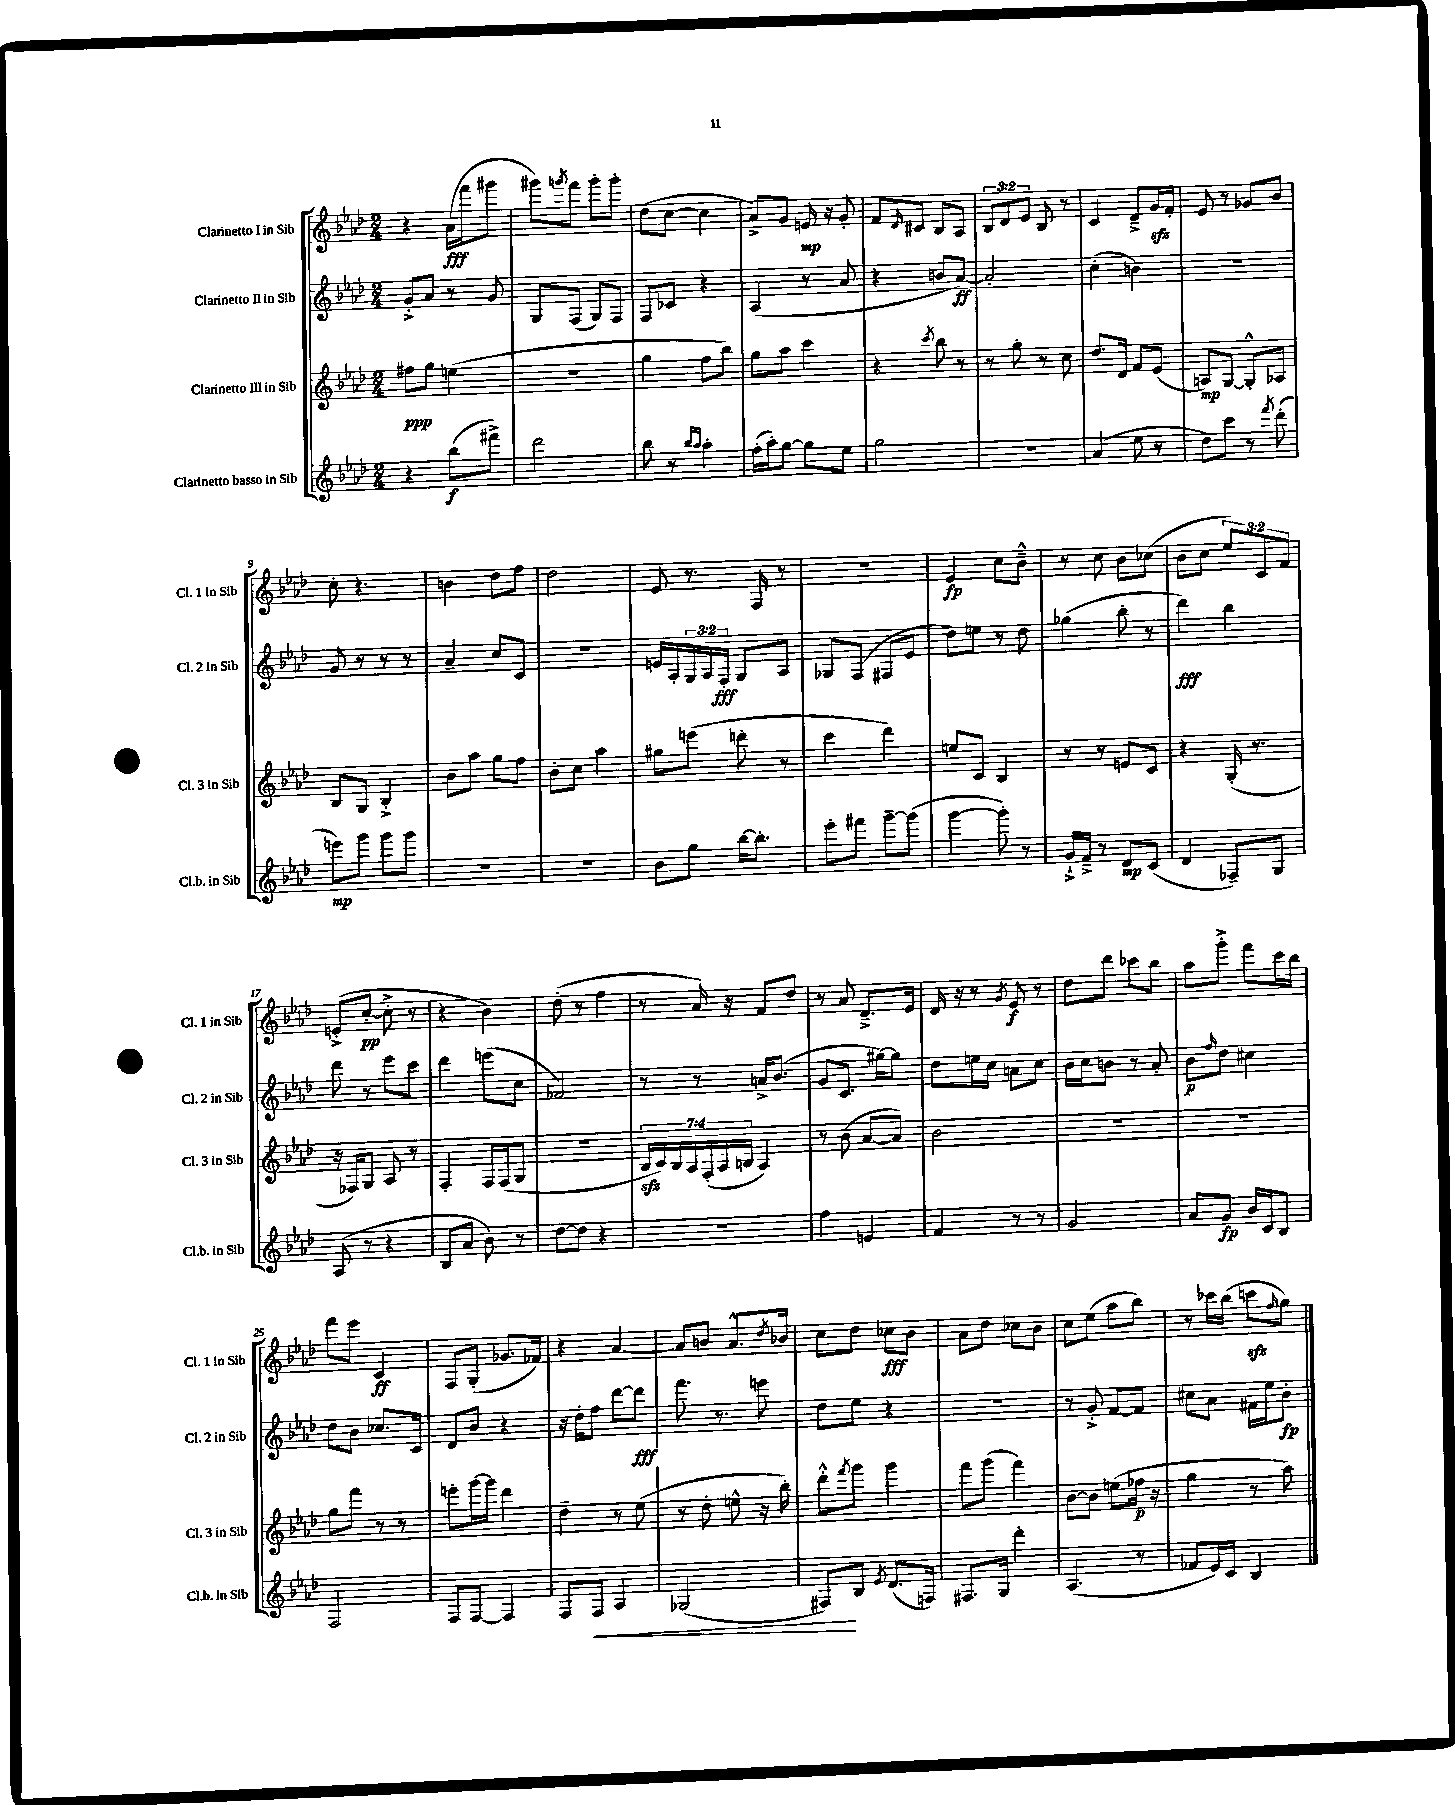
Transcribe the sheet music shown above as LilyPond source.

<<
\new StaffGroup <<
\new Staff = "s0" \with { instrumentName = "Clarinetto I in Sib" shortInstrumentName = "Cl. 1 in Sib" } {
    \clef treble \key aes \major \numericTimeSignature \time 2/4 \override Staff.TupletNumber.text = #tuplet-number::calc-fraction-text
    r4 aes'16\fff( f'''16 gis'''8 |
    gis'''8) \acciaccatura { g'''8 } f'''8 g'''8-. g'''8-. |
    des''8( c''8~ c''4 |
    aes'8->) g'8 e'16\mp r16 g'8-. |
    f'8 \grace { des'16 } cis'8 bes8 aes8 |
    \tuplet 3/2 { bes8 des'8 ees'8 } bes8 r8 |
    c'4 des'8---> g'16\sfz f'16-. |
    ees'8 r8 ges'8 bes'8 |
    c''8-. r4. |
    b'4 des''8 f''8 |
    des''2 |
    ees'8 r8. f16 r8 |
    r2 |
    ees'4\fp c''8 bes'8---^ |
    r8 c''8 bes'8 ces''8( |
    bes'8 c''8 \tuplet 3/2 { ees''8) c'8 f'8 } |
    e'8-.->( c''8~-.\pp c''8-.-> r8 |
    r4 bes'4) |
    des''8-.( r8 f''4 |
    r8 aes'16) r16 f'8 des''8 |
    r8 aes'8 des'8.---> ees'16 |
    des'16 r16 r8 \acciaccatura { g'8 } ees'8\f r8 |
    des''8 des'''8 ces'''8 bes''8 |
    aes''8 g'''8-.-> f'''8 c'''16 bes''16 |
    f'''8 ees'''8 c'4\ff |
    f8 g8-.( ges'8. fes'16) |
    r4 aes'4~ |
    aes'8 b'8 aes'8.-^ \acciaccatura { des''8 } bes'16 |
    c''8 des''8 ces''8\fff bes'8 |
    aes'8 des''8 ces''8 bes'8 |
    c''8 ees''8( aes''8 bes''8) |
    r8 ces'''16 bes''16( c'''8\sfz \grace { f''16 } g''8) \bar "|." |
}
\new Staff = "s1" \with { instrumentName = "Clarinetto II in Sib" shortInstrumentName = "Cl. 2 in Sib" } {
    \clef treble \key aes \major \numericTimeSignature \time 2/4 \override Staff.TupletNumber.text = #tuplet-number::calc-fraction-text
    g'8-.-> aes'8 r8 g'8 |
    g8 f8( g8) f8 |
    f8 ces'8 r4 |
    aes4( r8 aes'8 |
    r4 b'8 aes'8~\ff) |
    aes'2-. |
    c''4-.( b'4) |
    R2 |
    g'8 r8 r8 r8 |
    aes'4-- c''8 c'8 |
    r2 |
    e'16 aes16-. \tuplet 3/2 { g16 aes16 f16-.\fff } g8 aes8 |
    ges8 f8( fis8 ees'8 |
    des''8) e''8 r8 des''8 |
    ges''4( bes''8-. r8 |
    des'''4\fff) bes''4 |
    des'''8 r8 ees'''8 c'''8 |
    des'''4 e'''8( c''8 |
    fes'2) |
    r8 r8 a'16-> bes'8.( |
    g'8 c'8. gis''16~) gis''8 |
    des''8 e''16 c''16 a'8 c''8 |
    bes'16 c''16 b'8 r8 aes'8-. |
    bes'8\p \grace { f''16 } des''8 cis''4 |
    des''8 bes'8 ces''8. c'16 |
    des'8 bes'8 r4 |
    r16 des''16-. f''8 des'''8~ des'''8\fff |
    f'''8. r8. e'''8 |
    des''8 ees''8 r4 |
    R2 |
    r8 g'8-.-> f'8~ f'8 |
    cis''8 aes'8 fis'16 ees''16 bes'8-.\fp \bar "|." |
}
\new Staff = "s2" \with { instrumentName = "Clarinetto III in Sib" shortInstrumentName = "Cl. 3 in Sib" } {
    \clef treble \key aes \major \numericTimeSignature \time 2/4 \override Staff.TupletNumber.text = #tuplet-number::calc-fraction-text
    fis''8\ppp g''8 e''4( |
    R2 |
    g''4 f''8 bes''8) |
    g''8 aes''8 c'''4 |
    r4 \acciaccatura { c'''8 } bes''8 r8 |
    r8 g''8-. r8 c''8 |
    des''8. des'16 f'8 ees'8( |
    a8\mp) g8~ g8-.-^ aes8 |
    bes8 g8 bes4-.-> |
    bes'8 aes''8 g''8 f''8 |
    bes'8-. c''8 aes''4 |
    gis''8 e'''8( d'''8-. r8 |
    c'''4 des'''4) |
    e''8 c'8 bes4 |
    r8 r8 e'8 c'8 |
    r4 g16-.( r8. |
    r16 fes16) g8 aes8 r8 |
    f4-. f16 f16( g8 |
    R2 |
    \tuplet 7/4 { bes16\sfz c'16) bes16 aes16 f16-.( aes16 b16 } aes4) |
    r8 bes'8( aes'8~ aes'8) |
    bes'2 |
    R2 |
    R2 |
    g''8 f'''8 r8 r8 |
    e'''8-. g'''16~ g'''16 des'''4 |
    des''4-- r8 ees''8( |
    r8 des''8-. e''8-^ r16 bes''16-.) |
    des'''8-.-^ \acciaccatura { f'''8 } g'''8 g'''4 |
    f'''8 g'''8( f'''4) |
    bes'8~ bes'8 e''8( fes''16\p r16 |
    g''4 r8 aes''8) \bar "|." |
}
\new Staff = "s3" \with { instrumentName = "Clarinetto basso in Sib" shortInstrumentName = "Cl.b. in Sib" } {
    \clef treble \key aes \major \numericTimeSignature \time 2/4
    r4 bes''8\f( fis'''8->) |
    des'''2 |
    bes''8 r8 \grace { bes''16 aes''16 } aes''4-. |
    f''16-.( aes''16-.) g''8~ g''8 ees''8 |
    g''2 |
    r2 |
    aes'4( ees''8 r8 |
    des''8) c'''8 r8 \acciaccatura { f'''8 } des'''8-.( |
    e'''8\mp) g'''8 g'''8 g'''8 |
    R2 |
    R2 |
    bes'8 g''8 bes''16~ bes''8.-. |
    ees'''8-. fis'''8 g'''8~-- g'''8( |
    g'''4~ g'''8-.) r8 |
    g'16-!-> f'16---> r8 des'8\mp c'8( |
    des'4 fes8--) g8 |
    aes8( r8 r4 |
    bes8 aes'8 bes'8) r8 |
    des''8~ des''8 r4 |
    r2 |
    f''4 e'4 |
    f'4 r8 r8 |
    g'2 |
    aes'8 g'8\fp bes'16 c'16 bes8 |
    f2 |
    f8 f8~ f4 |
    f8 f8\< aes4 |
    ges2( |
    fis8\!) bes8 \acciaccatura { ees'8 } des'8.( f16) |
    fis8. g16 des'''4-. |
    aes4.( r8 |
    fes'8 ees'16) c'16 bes4 \bar "|." |
}
>>
>>
